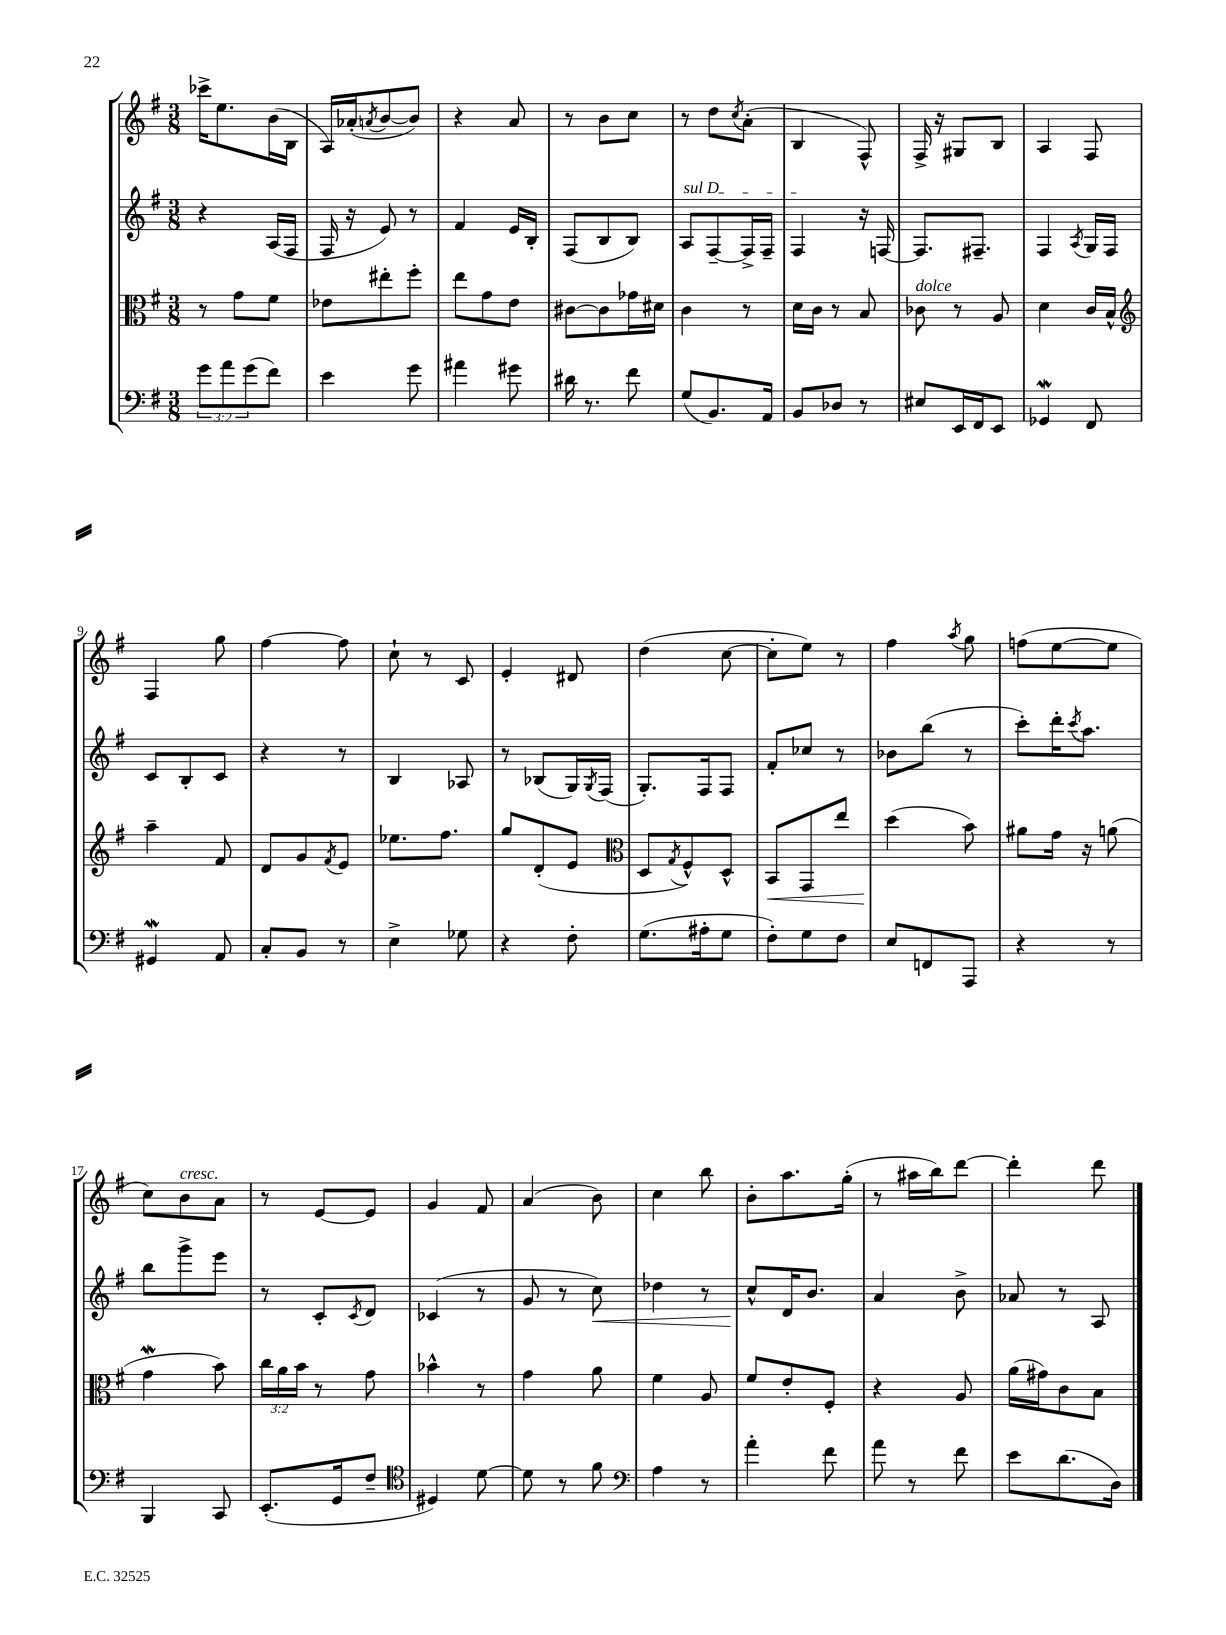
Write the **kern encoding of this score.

**kern	**kern	**kern	**kern
*staff4	*staff3	*staff2	*staff1
*clefF4	*clefC3	*clefG2	*clefG2
*k[f#]	*k[f#]	*k[f#]	*k[f#]
*M3/8	*M3/8	*M3/8	*M3/8
12g	8r	4r	16ccc-^
.	.	.	8.ee
12a	.	.	.
.	8g	.	.
(12g	.	.	.
8f#)	8f#	(16A	(16b
.	.	16F#	16B
=	=	=	=
4e	8e-	16F#	16A)
.	.	16r	(16a-'
.	.	.	8qa
.	8ee#'	8e)	[8b
8g	8ff#'	8r	8b])
=	=	=	=
4a#	8ee	4f#	4r
.	8g	.	.
8g#	8e	16e	8a
.	.	16B'	.
=	=	=	=
16d#	[8c#	(8F#	8r
8.r	.	.	.
.	8c#]	8B	8b
8f#	16g-	8B)	8cc
.	16d#	.	.
=	=	=	=
(8G	4c	8A	8r
8.BB)	.	[8F#~	8dd
.	.	.	8qcc
.	8r	16F#^]	(8a'
16AA	.	16F#~	.
=	=	=	=
8BB	16d	4F#	4B
.	16c	.	.
8D-	8r	.	.
8r	8B	16r	8F#^^)
.	.	[16F	.
=	=	=	=
8E#	8c-	8.F]	16F#^
.	.	.	16r
16EE	8r	.	8G#
16FF#	.	8.F#~	.
8EE	8A	.	8B
=	=	=	=
4GG-	4d	4F#	4A
.	.	8qA	.
8FF#	16c	16G	8F#
.	16B^^	16F#	.
=	=	=	=
*	*clefG2	*	*
4GG#	4aa~	8c	4F#
.	.	8B'	.
8AA	8f#	8c	8gg
=	=	=	=
8C'	8d	4r	[4ff#
8BB	8g	.	.
.	8qf#	.	.
8r	8e	8r	8ff#]
=	=	=	=
4E^	8.ee-	4B	8cc`
.	.	.	8r
.	8.ff#	.	.
8G-	.	8A-	8c
=	=	=	=
4r	8gg	8r	4e'
.	(8d'	(8B-	.
8F#'	8e	16G)	8d#
.	.	8qG	.
.	.	(16F#	.
=	=	=	=
*	*clefC3	*	*
(8.G	8D	8.G')	(4dd
.	8qG	.	.
.	8F#^^)	.	.
16A#'	.	16F#	.
8G	8D^^	8F#	[8cc
=	=	=	=
8F#')	8BB	8f#'	8cc']
8G	8GG	8cc-	8ee)
8F#	8ee	8r	8r
=	=	=	=
8E	(4dd	8b-	4ff#
8FF	.	(8bb	.
.	.	.	8qaa
8AAA	8b)	8r	8gg
=	=	=	=
4r	8a#	8ccc')	(8ff
.	16g	16ddd'	[8ee
.	.	8qccc	.
.	16r	8.aa	.
8r	(8a	.	8ee]
=	=	=	=
4BBB	4g	8bb	8cc)
.	.	8ggg^	8b
8CC	8b)	8eee	8a
=	=	=	=
(8.EE'	24cc	8r	8r
.	24a	.	.
.	24b	.	.
.	8r	8c'	[8e
16GG	.	.	.
.	.	8qc	.
8F#~	8g	8d	8e]
=	=	=	=
*clefC4	*	*	*
4D#)	4b-^^	(4c-	4g
[8d	8r	8r	8f#
=	=	=	=
8d]	4g	8g	(4a
8r	.	8r	.
8f#	8a	8cc)	8b)
=	=	=	=
*clefF4	*	*	*
4A	4f#	4dd-	4cc
8r	8A	8r	8bb
=	=	=	=
4a'	8f#	8cc^^	8b'
.	8e'	16d	8.aa
.	.	8.b	.
8f#	8F#'	.	.
.	.	.	(16gg'
=	=	=	=
8a	4r	4a	8r
8r	.	.	16aa#
.	.	.	16bb)
8f#	8A	8b^	[8ddd
=	=	=	=
8e	(16a	8a-	4ddd']
.	16g#)	.	.
(8.d	8c	8r	.
.	8B	8A	8ddd
16D)	.	.	.
==	==	==	==
*-	*-	*-	*-
